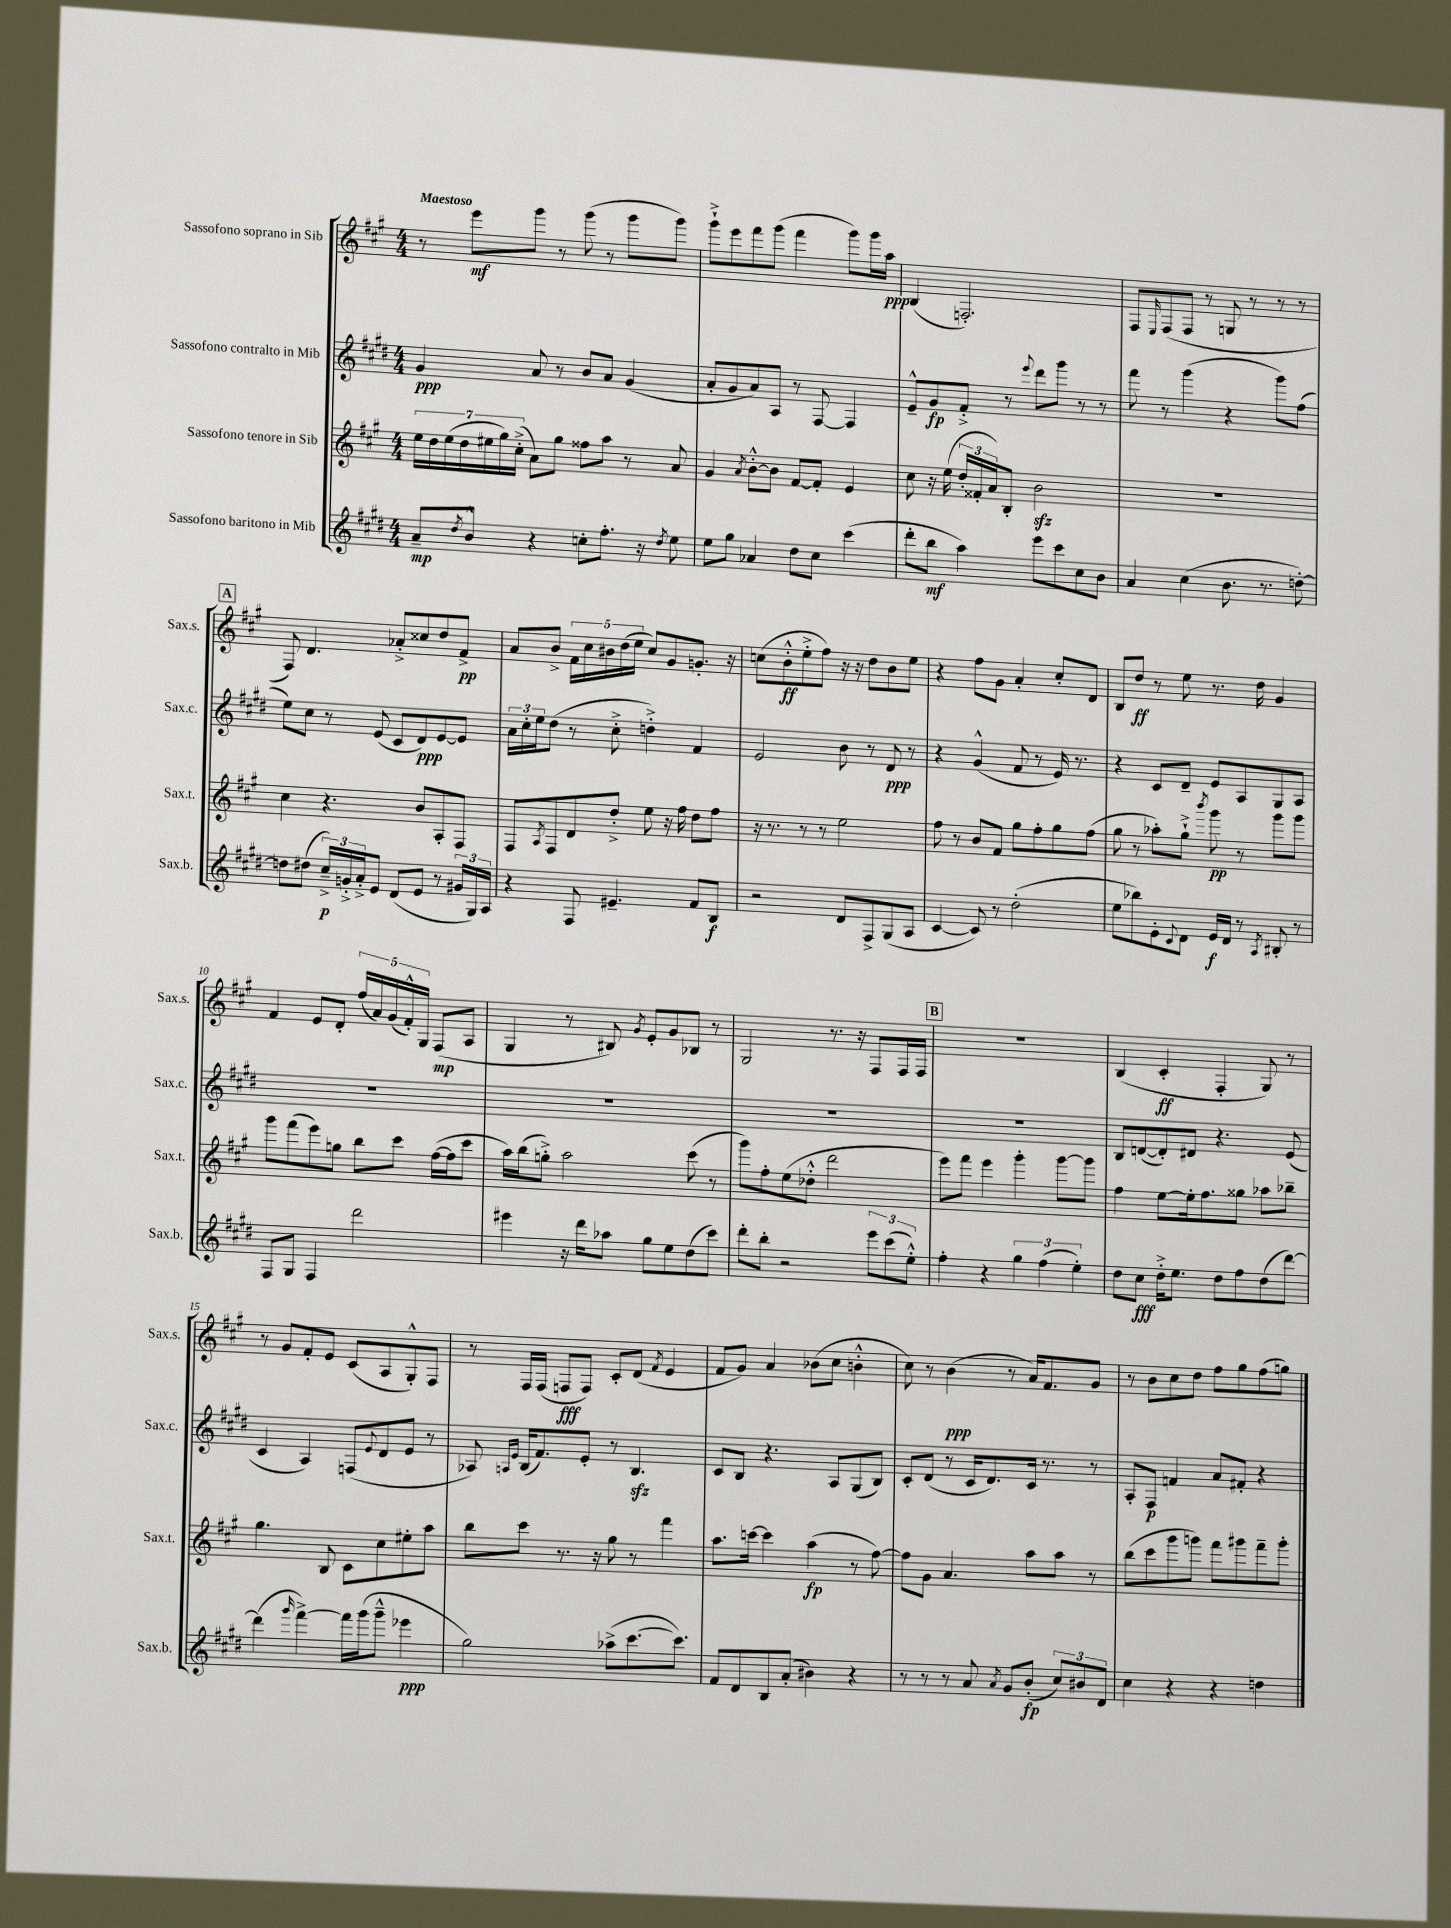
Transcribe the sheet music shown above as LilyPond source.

<<
\new StaffGroup <<
\new Staff = "s0" \with { instrumentName = "Sassofono soprano in Sib" shortInstrumentName = "Sax.s." } {
    \clef treble \key a \major \numericTimeSignature \time 4/4 \tempo "Maestoso"
    r8 e'''8\mf gis'''8 r8 gis'''8( r8 gis'''8 gis'''8) |
    gis'''8-!-> e'''8 fis'''8 gis'''8( fis'''4 gis'''8) gis'''16 a''16\ppp |
    b4( f2.-.) |
    fis8 \grace { e16 } fis8( fis8 r8 g8 r8 r8 r8 |
    \mark \markup { \box "A" } fis8) d'4. aes'8-.-> cisis''8 d''8 fis'8->\pp |
    a'8 b'8-> \tuplet 5/4 { fis'16 cis''16 bis'16 d''16( e''16 } cis''8) gis'8 g'8.-. r16 |
    c''8( b'8-.-^\ff e''8-.-> fis''8) r16 r16 d''8 b'8 e''8 |
    r4 fis''8 gis'8 a'4-. cis''8-. d'8 |
    b8 d''8\ff r8 e''8 r8. d''16 gis'4 |
    fis'4 e'8 d'8-. \tuplet 5/4 { fis''16( a'16) gis'16( fis'16-.-^) gis16 } fis8\mp( a8 |
    gis4 r8 bis8) \acciaccatura { gis'8 } e'8-. gis'8 bes8 r8 |
    gis2 r8. r16 fis8 fis16 fis16 |
    \mark \markup { \box "B" } R1 |
    b4( cis'4-.\ff fis4-. gis8) r8 |
    r8 gis'8 fis'8-. e'8 cis'8( a8 gis8-.-^) fis8 |
    r8 fis16 fis16( f8\fff f8) cis'8-. d'8( \acciaccatura { fis'8 } e'4 |
    fis'8 gis'8) a'4 bes'8( cis''8 b'4-.-^ |
    cis''8) r8 b'4\ppp( r8 a'16) fis'8. gis'8 |
    r8 b'8 cis''8 d''8 fis''8 gis''8 fis''8( g''8) \bar "|." |
}
\new Staff = "s1" \with { instrumentName = "Sassofono contralto in Mib" shortInstrumentName = "Sax.c." } {
    \clef treble \key e \major \numericTimeSignature \time 4/4
    gis'4\ppp a'8 r8 b'8 a'8 gis'4( |
    a'8-. gis'8 a'8) a8 r8 fis8~ fis4 |
    e'8---^ gis'8\fp fis'8-.-> r8 \appoggiatura { e'''8 } dis'''8 gis'''8 r8 r8 |
    fis'''8 r8 gis'''4( r4 gis'''8) fis''8( |
    \mark \markup { \box "A" } e''8) cis''8 r8 e'8( cis'8 dis'8\ppp) e'8~ e'8 |
    \tuplet 3/2 { a'16 cis''16-. e''16 } dis''8( r8 cis''8-.-> d''4-.->) fis'4 |
    e'2 b'8 r8 dis'8\ppp r8 |
    r4 gis'4-^( fis'8 r8 e'16) r8. |
    r4 cis'8 dis'8-- e'8 a8 gis8 a8 |
    R1 |
    R1 |
    R1 |
    \mark \markup { \box "B" } R1 |
    b8 d'8~( d'8-.) dis'8 r4. e'8( |
    cis'4 a4) f8( \appoggiatura { e'8 } dis'8 e'8 r8 |
    aes8) \grace { a16 e'16 } b16( fis'8.) e'8-. r8 b4.\sfz |
    cis'8 b8 r4. a8 gis8( b8) |
    cis'8-. dis'8( r8 cis'16 dis'8.) cis'16 r8. r8 |
    a8-. fis8\p f'4 a'8 fis'8-. r4 \bar "|." |
}
\new Staff = "s2" \with { instrumentName = "Sassofono tenore in Sib" shortInstrumentName = "Sax.t." } {
    \clef treble \key a \major \numericTimeSignature \time 4/4
    \tuplet 7/4 { e''16 d''16 e''16( d''16 eis''16 gis''16) cis''16-.->( } a'8) gis''8 fisis''8 a''8 r8 a'8 |
    gis'4 \acciaccatura { a'8 } b'8~-.-^ b'8 fis'8~ fis'8-. e'4 |
    cis''8 r16 e''16( \tuplet 3/2 { d''16-. fisis'16-. a'16) } b8-. b'2\sfz |
    R1 |
    \mark \markup { \box "A" } cis''4 r4. b'8 a8-. fis8 |
    fis8 \acciaccatura { a8 } fis8 d'8 d''8-.-> e''8 r16 fis''16 d''8 fis''8 |
    r16 r8. r8 r8 e''2 |
    fis''8 r8 b'8 fis'8 gis''8 fis''8-. gis''8 fis''8( |
    gis''8 r8 aes''8-.) gis''8-!-> \acciaccatura { b'''8 } gis'''8\pp r8 gis'''8 gis'''8 |
    gis'''8 fis'''8( e'''8) g''8 b''8 cis'''8 fis''16~( fis''16 cis'''8 |
    a''16) b''16( g''8-.->) a''2 cis'''8( r8 |
    gis'''8) fis''8-. e''8( des''8-.-^ d'''2 |
    \mark \markup { \box "B" } e'''8) fis'''8 e'''4 gis'''4-. gis'''8~ gis'''8 |
    fis''4 e''8~ e''16-. fis''8. gisis''8 aes''8 bes''8-- |
    gis''4. b8 cis'8 cis''8 eis''8-. a''8 |
    b''8 cis'''8 r8. r16 gis''8 r8 fis'''4 |
    a''8. c'''16~ c'''4 a''4\fp( r8 fis''8~) |
    fis''8 gis'8 a'4. a''8 a''8 r8 |
    b''8( cis'''8 gis'''8 g'''8) fis'''8 gis'''8 fis'''8-- gis'''8-. \bar "|." |
}
\new Staff = "s3" \with { instrumentName = "Sassofono baritono in Mib" shortInstrumentName = "Sax.b." } {
    \clef treble \key e \major \numericTimeSignature \time 4/4
    a'8--\mp \acciaccatura { dis''8 } b'8-^ r4 c''8-. fis''8.-. r16 \acciaccatura { dis''8 } e''8 |
    e''8 gis''8 aes'4 dis''8 cis''8 cis'''4( |
    dis'''8-. b''8\mf a''4) e'''8 cis'''8 cis''8 b'8 |
    a'4 cis''4( b'8. r8. d''8~-.) |
    \mark \markup { \box "A" } d''8 dis''8( \tuplet 3/2 { cis''16--->\p) g'16-.-> a'16-.-> } e'8 dis'8( e'8 r8 \tuplet 3/2 { gis'16 gis16) a16 } |
    r4 fis8 eis'4.-- fis'8 b8\f |
    r2 dis'8 fis8-> gis8( a8 |
    cis'4~ cis'8) r8 dis''2-.( |
    e''8 bes''8) e'8-. \appoggiatura { cis'8 } dis'8 e'16\f dis'16 r8 \acciaccatura { a8 } bis8-. r8 |
    fis8 gis8 fis4 dis'''2 |
    eis'''4 r16 dis'''16 aes''8 gis''8 e''8 dis''8( cis'''8) |
    dis'''8-. b''8-. r2 \tuplet 3/2 { e'''8 cis'''8( e''8-.-^) } |
    \mark \markup { \box "B" } fis''4-. r4 \tuplet 3/2 { gis''4 fis''4( e''4-.) } |
    dis''8 cis''8\fff dis''16-.-> e''8. dis''8 fis''8 dis''8( dis'''8~) |
    dis'''4( \grace { gis'''16 } fis'''4~->) fis'''16 gis'''16( gis'''8---^ ees'''4\ppp |
    gis''2) aes''8->( cis'''8.~ cis'''8.) |
    fis'8 dis'8 b8 a'8-.( bis'4) r4 |
    r8 r8 r8 a'8 \acciaccatura { a'8 } gis'8 b'8-.\fp( \tuplet 3/2 { cis''8) bis'8 dis'8 } |
    cis''4 r4 r4 d''4 \bar "|." |
}
>>
>>
